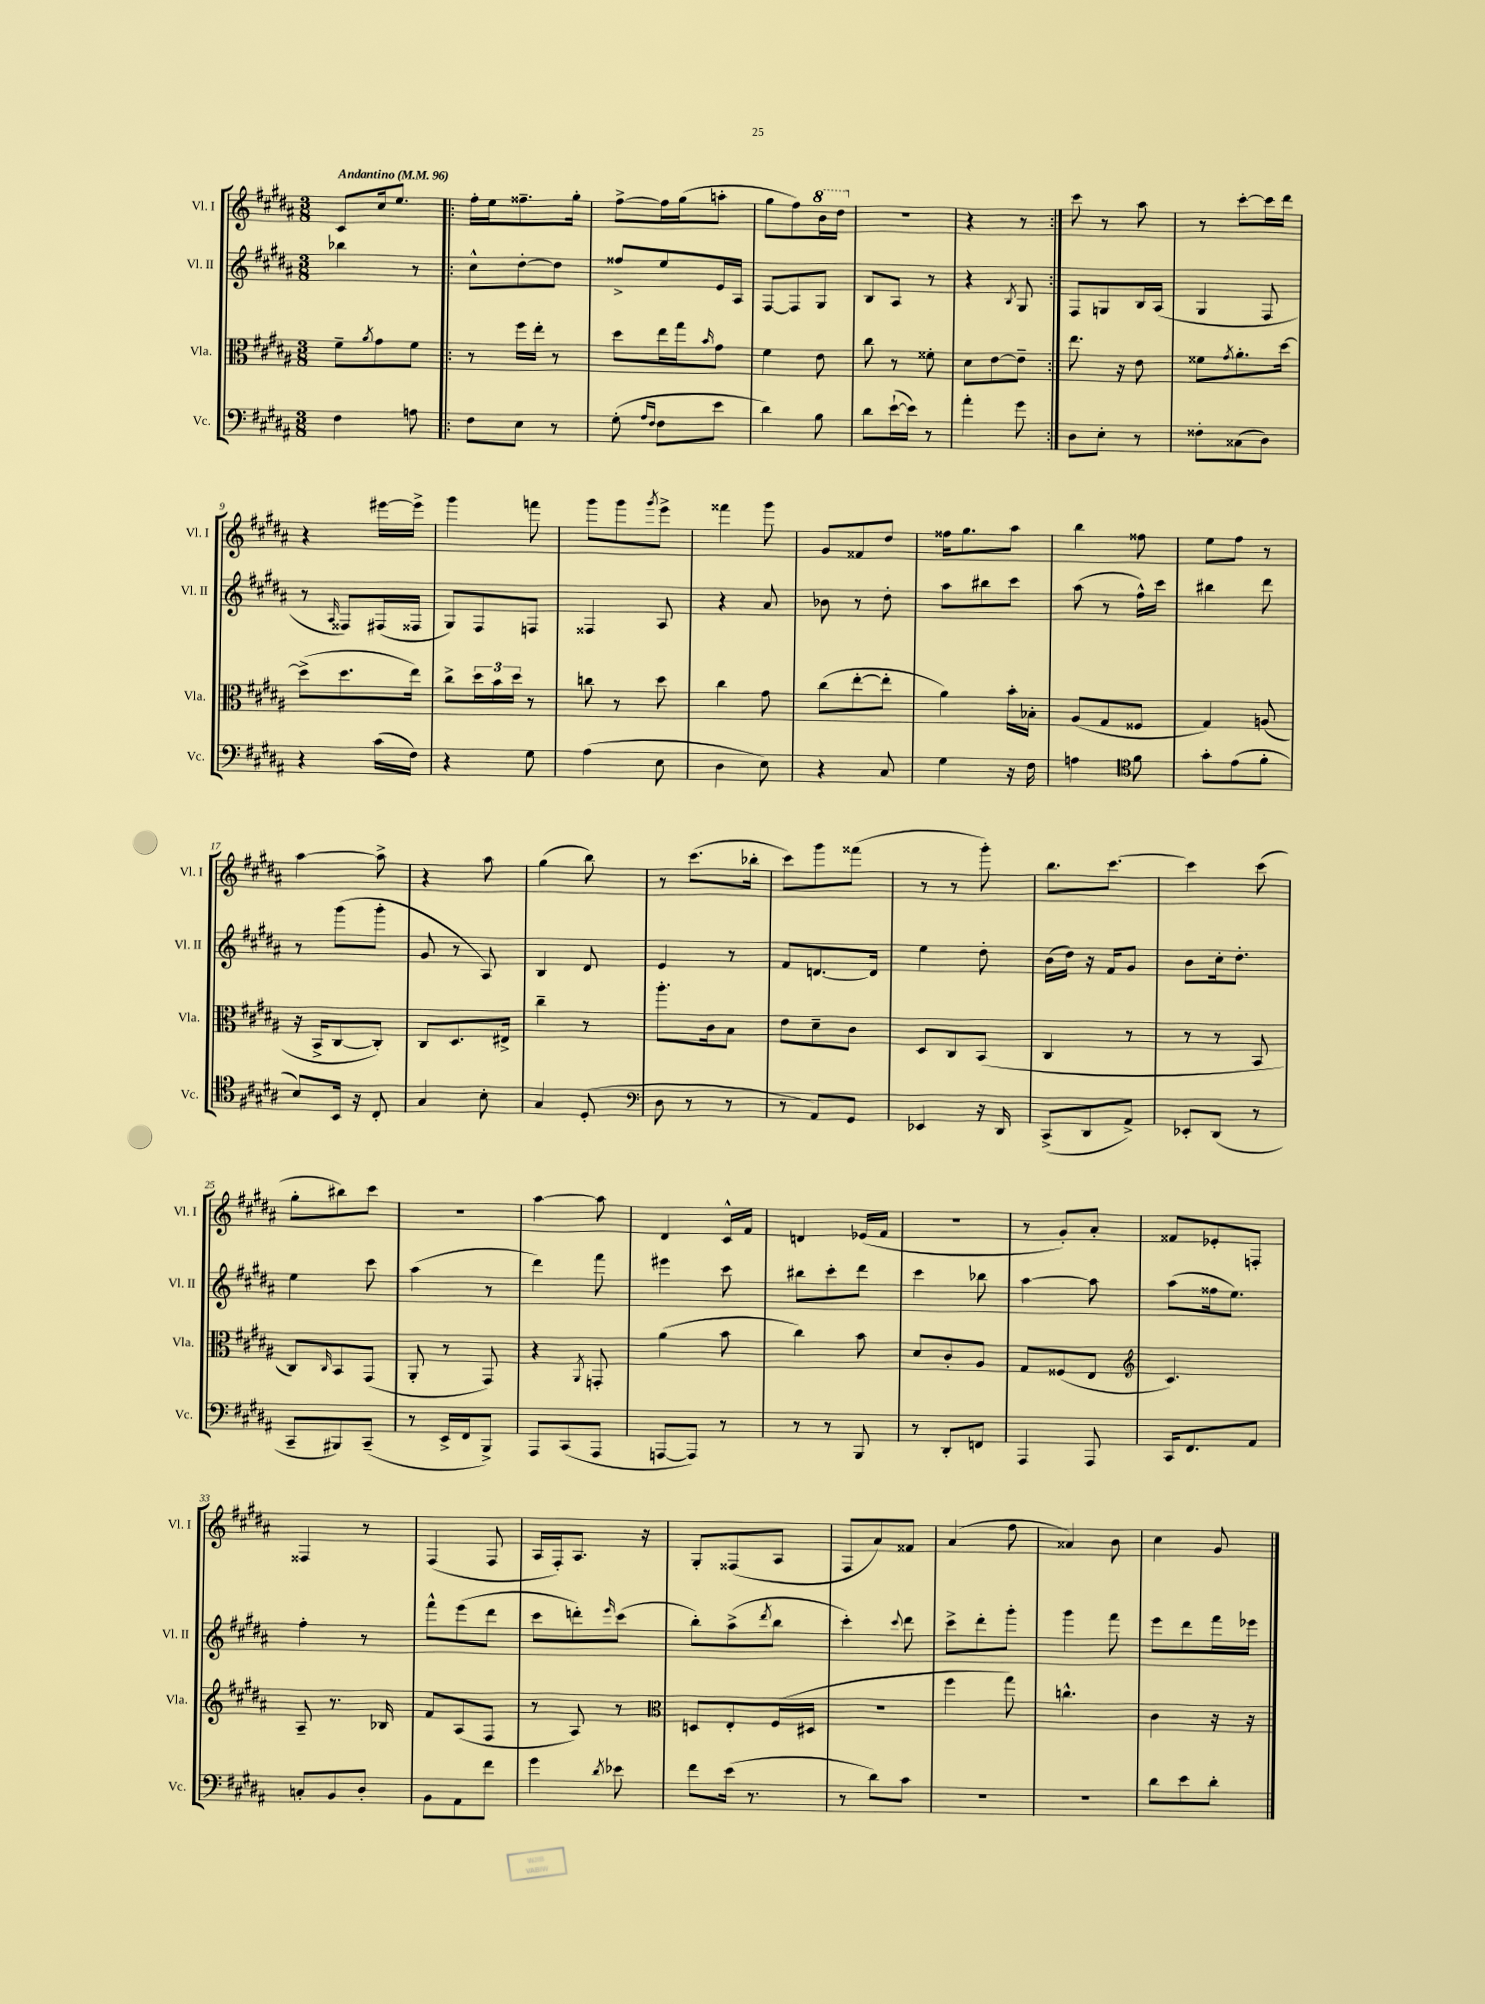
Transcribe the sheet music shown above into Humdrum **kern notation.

**kern	**kern	**kern	**kern
*staff4	*staff3	*staff2	*staff1
*clefF4	*clefC3	*clefG2	*clefG2
*k[f#c#g#d#a#]	*k[f#c#g#d#a#]	*k[f#c#g#d#a#]	*k[f#c#g#d#a#]
*M3/8	*M3/8	*M3/8	*M3/8
*MM96	*MM96	*MM96	*MM96
4F#	8f#~	4bb-	8c#
.	8qa#	.	.
.	8g#	.	16cc#
.	.	.	8.ee
8A	8f#	8r	.
=!|:	=!|:	=!|:	=!|:
8F#	8r	8cc#^^	16ff#'
.	.	.	16ee
8E	16ff#	[8dd#'	8.ff##~
.	16ee'	.	.
8r	8r	8dd#]	.
.	.	.	16gg#'
=	=	=	=
(8G#'	8dd#	8ff##^	[8ff#^
16qqA#	.	.	.
16qqF#	.	.	.
8F#	16ee	8ee	16ff#]
.	16gg#	.	(16gg#
.	16qqb	.	.
8e	8g#	16e	8aa'
.	.	16A#	.
=	=	=	=
4d#)	4f#	[8F#	8gg#
.	.	8F#]	8ff#)
8B	8e	8G#	16bb
.	.	.	16ddd#
=	=	=	=
8d#	8cc#	8B	4.r
([16e`	8r	8A#	.
16e])	.	.	.
8r	8f##'	8r	.
=	=	=	=
4a#'	8d#	4r	4r
.	[8e	.	.
.	.	8qB	.
8g#	8e~]	8G#	8r
=:|!	=:|!	=:|!	=:|!
8D#	8.ee	8F#	8ccc#
8E'	.	8G	8r
.	16r	.	.
8r	8e	16B	8aa#
.	.	(16A#	.
=	=	=	=
8F##'	8f##	4G#	8r
.	8qg#	.	.
(8C##	8.a#'	.	[8ccc#'
8D#)	.	8F#	16ccc#]
.	[16dd#	.	16ddd#
=	=	=	=
4r	(8dd#^]	8r	4r
.	.	16qqA#	.
.	8.dd#	8F##)	.
(16c#	.	(16F#	[16eee#
16F#)	16ee)	16F##	16eee#^]
=	=	=	=
4r	8cc#^	8G#)	4ggg#
.	24dd#	8F#	.
.	24b	.	.
.	24dd#	.	.
8G#	8r	8F	8fff
=	=	=	=
(4A#	8cc	4F##	8ggg#
.	8r	.	8ggg#
.	.	.	8qggg#
8E	8dd#	8A#	8eee^
=	=	=	=
4D#	4cc#	4r	4fff##
8E)	8g#	8a#	8ggg#
=	=	=	=
4r	(8cc#	8b-	8g#
.	[8ee'	8r	8f##
8C#	8ee']	8dd#'	8dd#
=	=	=	=
4G#	4a#)	8aa#	16ff##
.	.	.	8.gg#
.	.	8bb#	.
16r	16b'	8ccc#	8aa#
16F#	16B-'	.	.
=	=	=	=
4A	(8A#	(8aa#	4bb
.	8G#	8r	.
*clefC4	*	*	*
8f#	8F##	16ff#^^)	8ff##
.	.	16ccc#	.
=	=	=	=
8g#'	4G#)	4bb#	8ee
(8e	.	.	8ff#
8f#'	(8A	8ddd#	8r
=	=	=	=
8B)	16r	8r	[4aa#
.	16BB^	.	.
16BB	[8C#	(8ggg#	.
16r	.	.	.
8C#'	8C#'])	8ggg#'	8aa#^]
=	=	=	=
4G#	8C#	8g#	4r
.	8.D#	8r	.
8B'	.	8A#)	8aa#
.	16E#^	.	.
=	=	=	=
4G#	4cc#~	4B	(4gg#
(8D#'	8r	8d#	8bb)
=	=	=	=
*clefF4	*	*	*
8D#	8.aa#'	4e	8r
8r	.	.	(8.ccc#
.	16c#	.	.
8r	8B	8r	.
.	.	.	16bb-'
=	=	=	=
8r	8e	8f#	8ccc#)
8AA#)	8d#~	[8.d	8ggg#
8GG#	8c#	.	(8fff##
.	.	16d]	.
=	=	=	=
4EE-	8D#	4ee	8r
.	8C#	.	8r
16r	(8BB	8dd#'	8ggg#')
16DD#	.	.	.
=	=	=	=
(8CC#^	4C#	(16b	8.bb
.	.	16dd#)	.
8DD#	.	16r	.
.	.	16f#	[8.ccc#
8AA#^)	8r	8g#	.
=	=	=	=
8EE-'	8r	8b	4ccc#]
(8DD#	8r	16cc#'	.
.	.	8.dd#'	.
8r	8BB	.	(8ccc#
=	=	=	=
8CC#~	8C#)	4ee	8gg#'
.	16qqC#	.	.
8BBB#)	8BB	.	8bb#)
(8CC#~	(8GG#	8ccc#	8ccc#
=	=	=	=
8r	8AA#'	(4aa#	4.r
16EE^	8r	.	.
16FF#	.	.	.
8BBB^)	8GG#)	8r	.
=	=	=	=
8AAA#	4r	4ddd#)	[4aa#
(8CC#	.	.	.
.	8qAA#	.	.
8AAA#	8GG'	8fff#	8aa#]
=	=	=	=
[8AAA	(4a#	4eee#	4d#
8AAA])	.	.	.
8r	8b	8ccc#	16c#^^
.	.	.	16f#
=	=	=	=
8r	4cc#)	8bb#	4d
8r	.	8ccc#'	.
8BBB	8b	8ddd#	(16e-
.	.	.	16f#
=	=	=	=
8r	8d#	4ccc#	4.r
8DD#'	8c#'	.	.
8FF	8A#	8bb-	.
=	=	=	=
4AAA#	8G#	[4aa#	8r
.	(8F##	.	8g#')
8AAA#	8E	8aa#]	8a#'
=	=	=	=
*	*clefG2	*	*
16CC#	4.c#)	(8aa#	8f##
8.FF#	.	.	.
.	.	16ff##	8e-'
.	.	8.ee)	.
8AA#	.	.	8F'
=	=	=	=
8C'	8A#~	4ff#'	4F##
8BB	8.r	.	.
8D#'	.	8r	8r
.	16B-	.	.
=	=	=	=
8BB	8f#	8fff#^^	(4F#
8AA#	(8A#	(8eee	.
8f#	8F#	8ddd#	8F#
=	=	=	=
4g#	8r	8ccc#	16A#
.	.	.	16F#')
.	8A#)	8ddd')	8.A#
8qd#	.	16qqeee	.
8e-	8r	(8ccc#	.
.	.	.	16r
=	=	=	=
*	*clefC3	*	*
8f#	8D	8bb')	8G#'
(16e	8E'	(8aa#^	(8F##
8.r	.	.	.
.	.	8qddd#	.
.	(16F#	8bb	8A#
.	16D#	.	.
=	=	=	=
8r	4.r	4ccc#')	8F#
8d#)	.	.	8a#)
.	.	8qqccc#	.
8c#	.	8ddd#	8f##
=	=	=	=
4.r	4ff#	8ccc#^	(4a#
.	.	8ddd#'	.
.	8gg#)	8ggg#'	8ff#
=	=	=	=
4.r	4.cc^^	4ggg#	4a##)
.	.	8fff#	8b
=	=	=	=
8d#	4c#	8eee	4cc#
8e	.	8ddd#	.
8d#'	16r	16fff#	8g#
.	16r	16eee-	.
==	==	==	==
*-	*-	*-	*-
